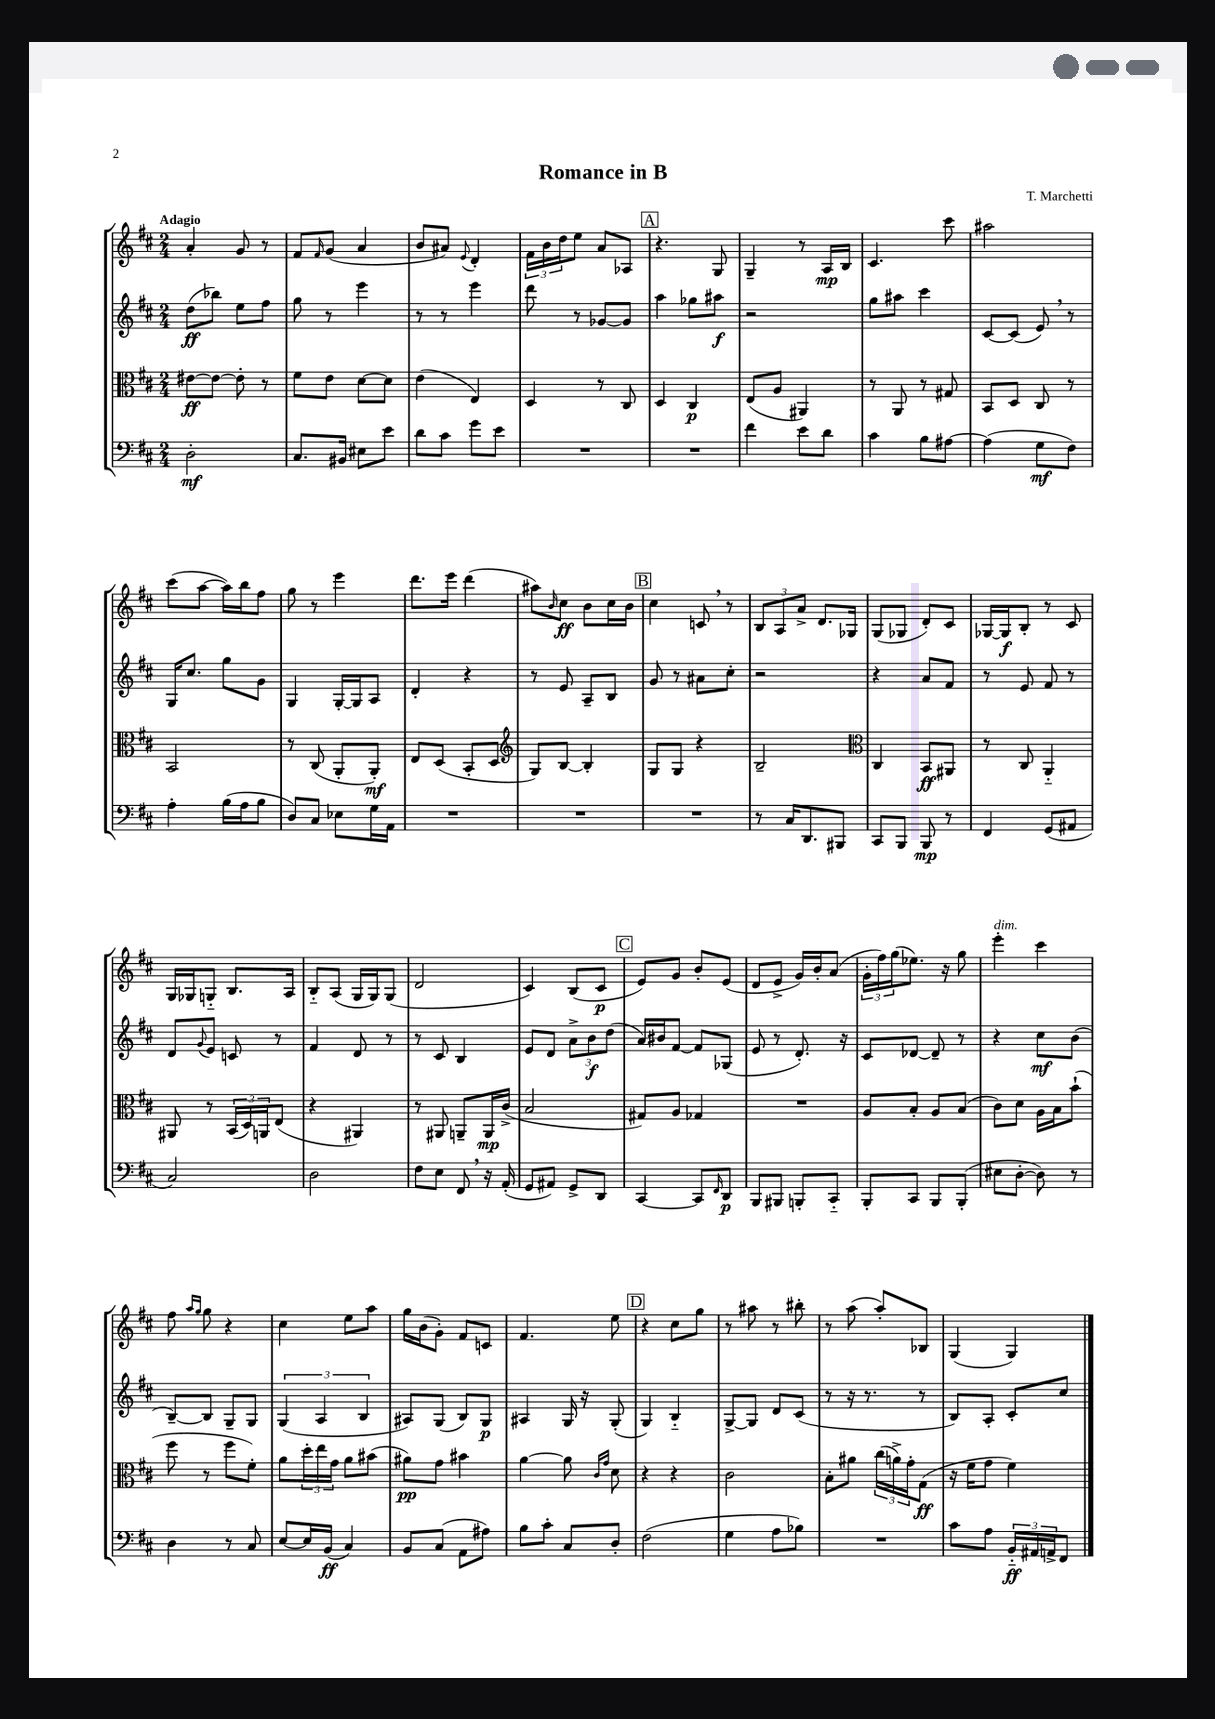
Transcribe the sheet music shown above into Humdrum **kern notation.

**kern	**dynam	**kern	**dynam	**kern	**dynam	**kern	**dynam
*part4	*part4	*part3	*part3	*part2	*part2	*part1	*part1
*staff4	*staff4	*staff3	*staff3	*staff2	*staff2	*staff1	*staff1
*clefF4	*	*clefC3	*	*clefG2	*	*clefG2	*
*k[f#c#]	*	*k[f#c#]	*	*k[f#c#]	*	*k[f#c#]	*
*M2/4	*	*M2/4	*	*M2/4	*	*M2/4	*
=1	=1	=1	=1	=1	=1	=1	=1
!	!	!	!	!	!	!LO:TX:a:B:t=Adagio	!
2D'\	mf	[8e#X\L	ff	(8dd\L	ff	4a'/	.
.	.	8e#\J_	.	8bb-X\J)	.	.	.
.	.	8e#'\]	.	8ee\L	.	8g/	.
.	.	8r	.	8ff#\J	.	8r	.
=2	=2	=2	=2	=2	=2	=2	=2
8.C#/L	.	8f#\L	.	8gg\	.	8f#/L	.
.	.	.	.	.	.	16qqf#/	.
.	.	8e\J	.	8r	.	(8g/J	.
16BB#X/Jk	.	.	.	.	.	.	.
8E#X\L	.	[8d\L	.	4eee\	.	4a/	.
8e\J	.	8d\J]	.	.	.	.	.
=3	=3	=3	=3	=3	=3	=3	=3
8d\L	.	(4e\	.	8r	.	8b/L	.
8c#\J	.	.	.	8r	.	8a#X/J)	.
.	.	.	.	.	.	8qqe/	.
8g\L	.	4E/)	.	4eee\	.	4d'/	.
8e\J	.	.	.	.	.	.	.
=4	=4	=4	=4	=4	=4	=4	=4
2r	.	4D/	.	8ddd\	.	24f#\LL	.
.	.	.	.	.	.	24b\	.
.	.	.	.	.	.	24dd\J	.
.	.	.	.	8r	.	8ee\J	.
.	.	8r	.	[8g-X/L	.	8a/L	.
.	.	8C#/	.	8g-/J]	.	8A-X/J	.
!!LO:REH:place=s1:t=A
=5	=5	=5	=5	=5	=5	=5	=5
2r	.	4D/	.	4aa\	.	4.r	.
.	.	4C#/	p	8gg-X\L	.	.	.
.	.	.	.	8aa#X\J	f	8G/	.
=6	=6	=6	=6	=6	=6	=6	=6
4f#\	.	(8E/L	.	2r	.	4G~/	.
.	.	8A/J	.	.	.	.	.
8e\L	.	4AA#X/)	.	.	.	8r	.
8d\J	.	.	.	.	.	16A/LL	mp
.	.	.	.	.	.	16B/JJ	.
=7	=7	=7	=7	=7	=7	=7	=7
4c#\	.	8r	.	8gg\L	.	4.c#/	.
.	.	8AA/	.	8aa#X\J	.	.	.
8B\L	.	8r	.	4ccc#\	.	.	.
[8A#X\J	.	8G#X/	.	.	.	8ccc#\	.
=8	=8	=8	=8	=8	=8	=8	=8
(4A#\]	.	8BB/L	.	[8c#/L	.	2aa#X\	.
.	.	8D/J	.	(8c#/J]	.	.	.
8G\L	mf	8C#/	.	8e,/)	.	.	.
8F#\J)	.	8r	.	8r	.	.	.
!!LO:LB:g=z
=9	=9	=9	=9	=9	=9	=9	=9
4A'\	.	2BB/	.	16G/KL	.	(8ccc#\L	.
.	.	.	.	8.cc#/J	.	.	.
.	.	.	.	.	.	[8aa\J	.
(16B\LL	.	.	.	8gg\L	.	16aa\LL])	.
16A\J	.	.	.	.	.	16bb\J	.
8B\J	.	.	.	8g\J	.	8ff#\J	.
=10	=10	=10	=10	=10	=10	=10	=10
8D/L)	.	8r	.	4G/	.	8gg\	.
8C#/J	.	(8C#/	.	.	.	8r	.
8E-X\L	.	8AA'/L	.	[16G'/LL	.	4eee\	.
.	.	.	.	16G/J]	.	.	.
16G\L	.	8AA'/J)	mf	8A/J	.	.	.
16AA\JJ	.	.	.	.	.	.	.
=11	=11	=11	=11	=11	=11	=11	=11
2r	.	8E/L	.	4d'/	.	8.ddd\L	.
.	.	(8D/J	.	.	.	.	.
.	.	.	.	.	.	16eee\Jk	.
.	.	8BB'/L	.	4r	.	(4ddd\	.
.	.	8D/J	.	.	.	.	.
=12	=12	=12	=12	=12	=12	=12	=12
*	*	*clefG2	*	*	*	*	*
2r	.	8G/L)	.	8r	.	8aa#X\L)	.
.	.	.	.	.	.	16qqb/	.
.	.	[8B/J	.	8e/	.	8cc#\J	ff
.	.	4B'/]	.	8A~/L	.	8b\L	.
.	.	.	.	8B/J	.	16cc#\L	.
.	.	.	.	.	.	16b\JJ	.
!!LO:REH:place=s1:t=B
=13	=13	=13	=13	=13	=13	=13	=13
2r	.	8G/L	.	8g/	.	4cc#\	.
.	.	8G/J	.	8r	.	.	.
.	.	4r	.	8a#X\L	.	8cn,/	.
.	.	.	.	8cc#'\J	.	8r	.
=14	=14	=14	=14	=14	=14	=14	=14
8r	.	2B~/	.	2r	.	12B/L	.
.	.	.	.	.	.	12A/	.
16C#/KL	.	.	.	.	.	.	.
.	.	.	.	.	.	12a^/J	.
8.DD/	.	.	.	.	.	.	.
.	.	.	.	.	.	8.d/L	.
8BBB#X/J	.	.	.	.	.	.	.
.	.	.	.	.	.	16G-X/Jk	.
=15	=15	=15	=15	=15	=15	=15	=15
*	*	*clefC3	*	*	*	*	*
8CC#/L	.	4C#/	.	4r	.	(8G/L	.
8BBB/J	.	.	.	.	.	8G-X/J	.
8BBB/	mp	8BB/L	ff	8a/L	.	8d'/L)	.
8r	.	8AA#X/J	.	8f#/J	.	8c#/J	.
=16	=16	=16	=16	=16	=16	=16	=16
4FF#/	.	8r	.	8r	.	[16G-X/LL	.
.	.	.	.	.	.	16G-/J]	f
.	.	8C#/	.	8e/	.	8B'/J	.
(8GG/L	.	4AA/	.	8f#/	.	8r	.
8AA#X/J	.	.	.	8r	.	8c#/	.
!!LO:LB:g=z
=17	=17	=17	=17	=17	=17	=17	=17
2C#/)	.	8AA#X/	.	8d/L	.	16G/LL	.
.	.	.	.	.	.	16G-X/J	.
.	.	.	.	8qqg/	.	.	.
.	.	8r	.	8e/J	.	8Gn/J	.
.	.	(24BB/LL	.	8cn/	.	8.B/L	.
.	.	24D/)	.	.	.	.	.
.	.	24AAn/J	.	.	.	.	.
.	.	(8E/J	.	8r	.	.	.
.	.	.	.	.	.	16A/Jk	.
=18	=18	=18	=18	=18	=18	=18	=18
2D\	.	4r	.	4f#/	.	8B/L	.
.	.	.	.	.	.	(8A/J	.
.	.	4AA#X/)	.	8d/	.	16G/LL	.
.	.	.	.	.	.	16G/J)	.
.	.	.	.	8r	.	(8G/J	.
=19	=19	=19	=19	=19	=19	=19	=19
8F#\L	.	8r	.	8r	.	2d/	.
8E\J	.	8AA#X/	.	8c#/	.	.	.
8FF#,/	.	8AAn~/L	.	4B/	.	.	.
16r	.	16AA/L	mp	.	.	.	.
(16AA'/	.	(16c#^/JJ	.	.	.	.	.
=20	=20	=20	=20	=20	=20	=20	=20
8GG/L	.	2B/	.	8e/L	.	4c#/)	.
8AA#X/J)	.	.	.	8d/J	.	.	.
8GG^/L	.	.	.	12a^\L	.	(8B/L	.
.	.	.	.	12b\	f	.	.
8DD/J	.	.	.	.	.	8c#/J	p
.	.	.	.	(12dd\J	.	.	.
!!LO:REH:place=s1:t=C
=21	=21	=21	=21	=21	=21	=21	=21
[4CC#/	.	8G#X/L)	.	16a/LL)	.	8e/L)	.
.	.	.	.	16b#X/J	.	.	.
.	.	8A/J	.	[8f#/J	.	8g/J	.
8CC#/L]	.	4G-X/	.	8f#/L]	.	8b'/L	.
16qqFF#/	.	.	.	.	.	.	.
8DD/J	p	.	.	(8G-X/J	.	(8e/J	.
=22	=22	=22	=22	=22	=22	=22	=22
8BBB/L	.	2r	.	8e/	.	8d/L	.
8BBB#X/J	.	.	.	8r	.	8e^/J	.
8BBBn'/L	.	.	.	8.d'/)	.	16g/LL)	.
.	.	.	.	.	.	16b'/J	.
8CC#/J	.	.	.	.	.	(8a/J	.
.	.	.	.	16r	.	.	.
=23	=23	=23	=23	=23	=23	=23	=23
8BBB'/L	.	8A/L	.	8c#/L	.	24g'\LL	.
.	.	.	.	.	.	24ff#\)	.
.	.	.	.	.	.	(24gg\J	.
8CC#/J	.	8B'/J	.	[8d-X/J	.	8.ee-X\J)	.
8BBB/L	.	8A/L	.	8d-~/]	.	.	.
.	.	.	.	.	.	16r	.
(8BBB'/J	.	(8B/J	.	8r	.	8gg\	.
=24	=24	=24	=24	=24	=24	=24	=24
!	!	!	!	!	!	!LO:TX:a:i:t=dim.	!
8E#X\L	.	8c#\L)	.	4r	.	4eee'\	.
[8D'\J	.	8d\J	.	.	.	.	.
8D\])	.	16A\LL	.	8cc#\L	mf	4ccc#\	.
.	.	16B\J	.	.	.	.	.
8r	.	(8b`\J	.	(8b\J	.	.	.
!!LO:LB:g=z
=25	=25	=25	=25	=25	=25	=25	=25
4D\	.	8ff#\	.	[8B~/L)	.	8ff#\	.
.	.	.	.	.	.	16qqaa/LL	.
.	.	.	.	.	.	16qqgg/JJ	.
.	.	8r	.	8B/J]	.	8gg\	.
8r	.	8ff#\L	.	8G~/L	.	4r	.
8C#/	.	8f#'\J)	.	8G/J	.	.	.
=26	=26	=26	=26	=26	=26	=26	=26
[8E/L	.	8a\L	.	(6G/	.	4cc#\	.
16E/L]	.	24dd'\L	.	.	.	.	.
.	.	24ee\	.	6A/	.	.	.
(16BB/JJ	ff	.	.	.	.	.	.
.	.	24g\JJ	.	.	.	.	.
4C#/)	.	8a\L	.	.	.	8ee\L	.
.	.	.	.	6B/	.	.	.
.	.	(8b#X\J	.	.	.	8aa\J	.
=27	=27	=27	=27	=27	=27	=27	=27
8BB/L	.	8a#X\L)	pp	8A#X/L)	.	16gg\LL	.
.	.	.	.	.	.	(16b\J	.
(8C#/J	.	8g\J	.	(8G/J	.	8g'\J)	.
8AA\L	.	4b#X\	.	8B/L)	.	8f#/L	.
8A#X\J)	.	.	.	8G/J	p	8cn/J	.
=28	=28	=28	=28	=28	=28	=28	=28
8B\L	.	[4a\	.	4A#X/	.	4.f#/	.
8c#'\J	.	.	.	.	.	.	.
8C#/L	.	8a\]	.	16G/	.	.	.
.	.	.	.	16r	.	.	.
.	.	16qqc#/LL	.	.	.	.	.
.	.	16qqg/JJ	.	.	.	.	.
8D'/J	.	8d\	.	(8G'/	.	8ee\	.
!!LO:REH:place=s1:t=D
=29	=29	=29	=29	=29	=29	=29	=29
(2F#\	.	4r	.	4G/)	.	4r	.
.	.	4r	.	4B/	.	8cc#\L	.
.	.	.	.	.	.	8gg\J	.
=30	=30	=30	=30	=30	=30	=30	=30
4G\	.	2c#\	.	[8G^/L	.	8r	.
.	.	.	.	8G/J]	.	8aa#X\	.
8A\L	.	.	.	8d/L	.	8r	.
8B-X\J)	.	.	.	(8c#/J	.	8bb#X'\	.
=31	=31	=31	=31	=31	=31	=31	=31
2r	.	8B'\L	.	8r	.	8r	.
.	.	8a#X\J	.	16r	.	(8aa\	.
.	.	.	.	8.r	.	.	.
.	.	(24cc#\LL	.	.	.	8aa'/L)	.
.	.	24an^\)	.	.	.	.	.
.	.	24g'\J	.	.	.	.	.
.	.	(8G\J	ff	8r	.	8B-X/J	.
=32	=32	=32	=32	=32	=32	=32	=32
8c#\L	.	16r	.	8B/L)	.	(4G/	.
.	.	16f#\KL	.	.	.	.	.
8A\J	.	8g\J	.	8A'/J	.	.	.
24BB/LL	ff	4f#\)	.	8c#'/L	.	4G/)	.
24AA#X/	.	.	.	.	.	.	.
24AAn^/J	.	.	.	.	.	.	.
8FF#/J	.	.	.	8cc#/J	.	.	.
==	==	==	==	==	==	==	==
*-	*-	*-	*-	*-	*-	*-	*-
